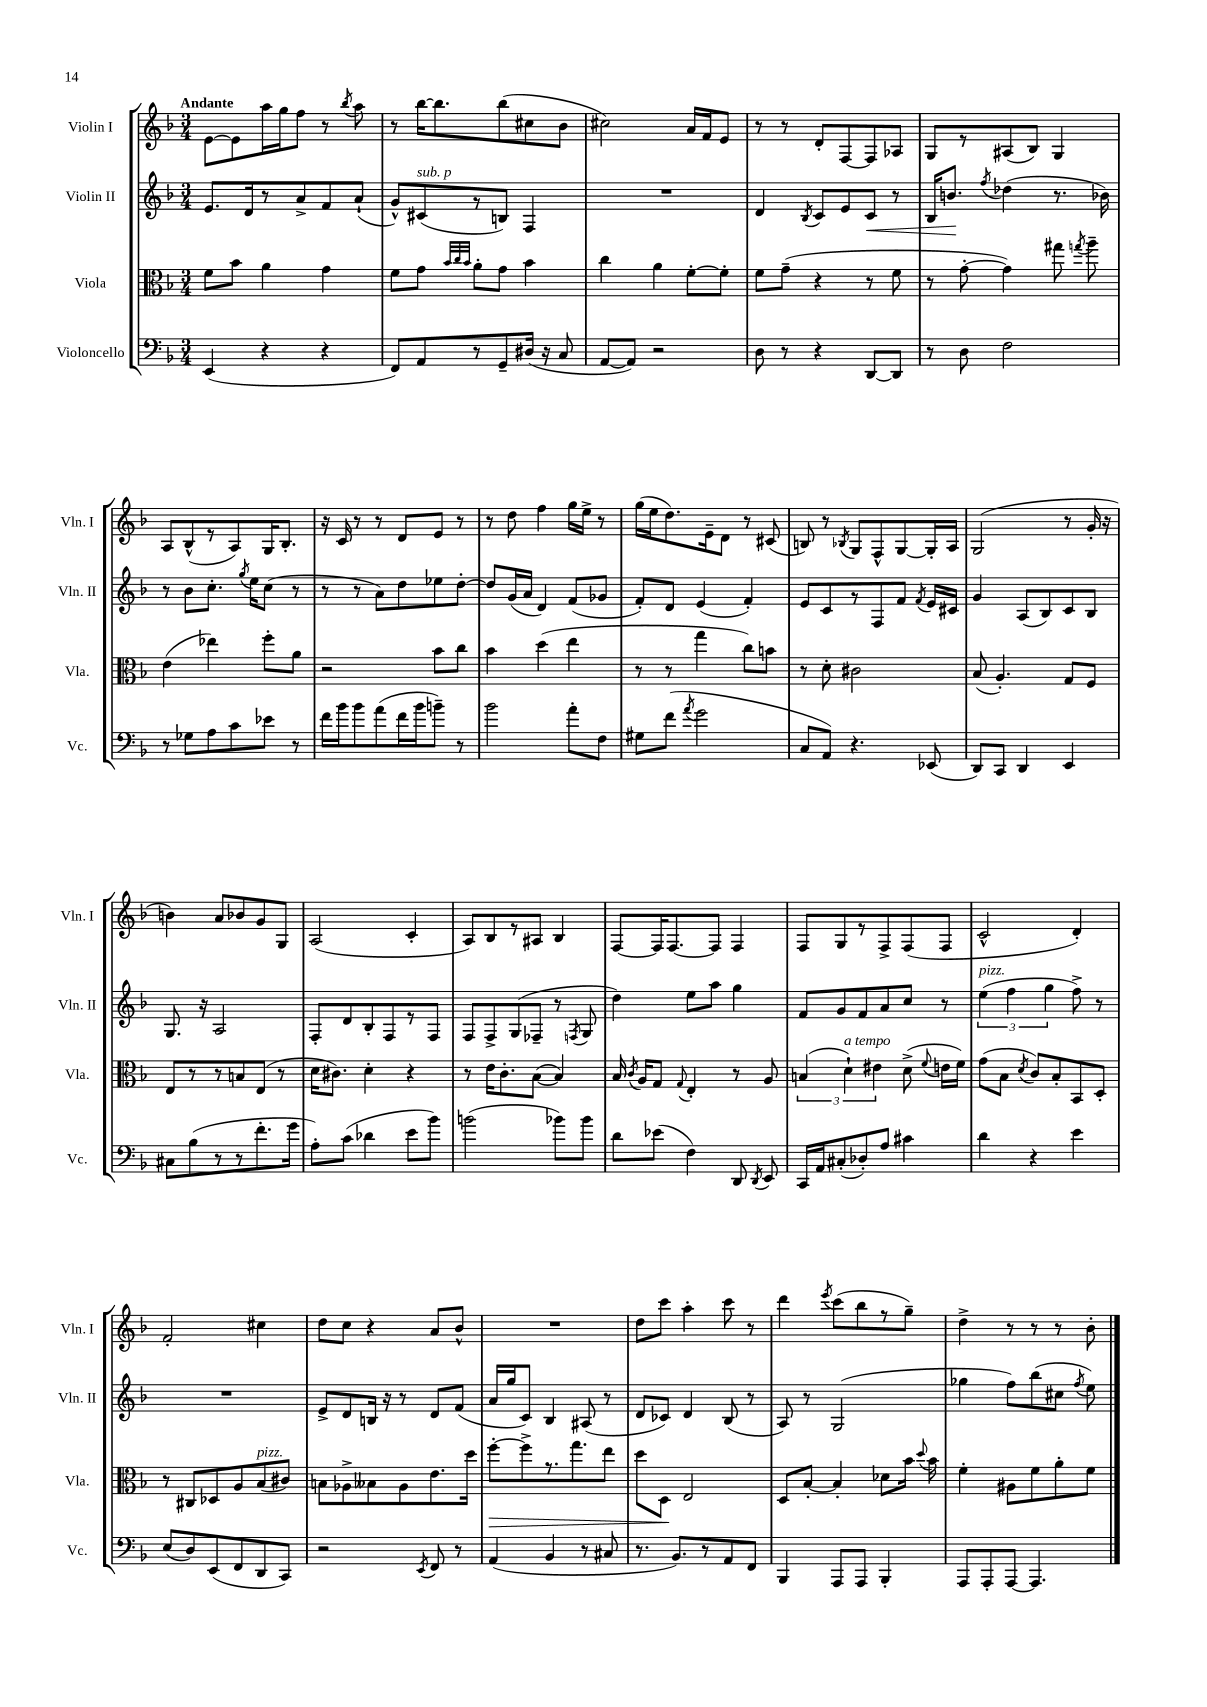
<<
\new StaffGroup <<
\new Staff = "s0" \with { instrumentName = "Violin I" shortInstrumentName = "Vln. I" } {
    \clef treble \key f \major \numericTimeSignature \time 3/4 \tempo "Andante"
    \autoBeamOff e'8[~ e'8 a''16 g''16 f''8] r8 \acciaccatura { bes''8 } a''8 |
    r8 bes''16[~ bes''8. bes''8( cis''8 bes'8] |
    cis''2) a'16[ f'16 e'8] |
    r8 r8 d'8[-. f8~ f8 aes8] |
    g8[ r8 ais8( bes8]) g4 |
    a8[ bes8-^( r8 a8) g16 bes8.]-. |
    r16 c'16 r8 r8 d'8[ e'8] r8 |
    r8 d''8 f''4 g''16[ e''16]-> r8 |
    g''16[( e''16 d''8.) e'16-- d'8] r8 cis'8( |
    b8) r8 \acciaccatura { bes8 } g8[ f8-^ g8~ g16-. a16] |
    g2( r8 g'16-. r16 |
    b'4) a'8[ bes'8 g'8 g8] |
    a2( c'4-. |
    a8[) bes8 r8 ais8] bes4 |
    f8[~ f16 f8.~ f8] f4 |
    f8[ g8 r8 f8-> f8( f8] |
    c'2-^ d'4-.) |
    f'2-. cis''4 |
    d''8[ c''8] r4 a'8[ bes'8]-^ |
    R2. |
    d''8[ c'''8] a''4-. c'''8 r8 |
    d'''4 \acciaccatura { e'''8 } c'''8[( bes''8 r8 g''8]--) |
    d''4-> r8 r8 r8 bes'8-. \bar "|." |
}
\new Staff = "s1" \with { instrumentName = "Violin II" shortInstrumentName = "Vln. II" } {
    \clef treble \key f \major \numericTimeSignature \time 3/4
    \autoBeamOff e'8.[ d'16 r8 a'8-> f'8 a'8]-!( |
    g'8[-^) cis'8^\markup { \italic "sub. p" }( r8 b8]) f4 |
    R2. |
    d'4 \acciaccatura { bes8 } c'8[ e'8 c'8]\< r8 |
    bes16[ b'8.]\! \acciaccatura { f''8 } des''4( r8. bes'16) |
    r8 bes'8[ c''8.]-. \acciaccatura { g''8 } e''16[ c''8]( r8 |
    r8 r8 a'8[) d''8 ees''8 d''8]~-. |
    d''8[ g'16( a'16] d'4) f'8[( ges'8] |
    f'8[-.) d'8] e'4( f'4-.) |
    e'8[ c'8 r8 f8 f'8] \acciaccatura { f'8 } e'16[ cis'16] |
    g'4 a8[( bes8) c'8 bes8] |
    g8. r16 a2 |
    f8[-. d'8 bes8-. f8 r8 f8] |
    f8[ f8-> g8( fes8]-- r8 \acciaccatura { f8 } g8 |
    d''4) e''8[ a''8] g''4 |
    f'8[ g'8 f'8 a'8 c''8] r8 |
    \tuplet 3/2 { e''4^\markup { \italic "pizz." }( f''4 g''4 } f''8->) r8 |
    R2. |
    e'8[-> d'8 b16] r16 r8 d'8[ f'8]( |
    a'16[ g''16 c'8]) bes4 ais8( r8 |
    d'8[ ces'8]) d'4 bes8( r8 |
    a8) r8 g2( |
    ges''4 f''8[) bes''8( cis''8] \acciaccatura { f''8 } e''8) \bar "|." |
}
\new Staff = "s2" \with { instrumentName = "Viola" shortInstrumentName = "Vla." } {
    \clef alto \key f \major \numericTimeSignature \time 3/4
    \autoBeamOff f'8[ bes'8] a'4 g'4 |
    f'8[ g'8] \grace { bes'32[ c''32 bes'32] } a'8[-. g'8] bes'4 |
    c''4 a'4 f'8[~-. f'8]-. |
    f'8[ g'8]--( r4 r8 f'8 |
    r8 g'8~-. g'4) gis''8 \acciaccatura { g''8 } a''8-- |
    e'4( ees''4) f''8[-. a'8] |
    r2 bes'8[ c''8] |
    bes'4 d''4( e''4 |
    r8 r8 g''4 c''8[) b'8] |
    r8 d'8-. cis'2 |
    bes8( a4.-.) g8[ f8] |
    e8[ r8 r8 b8 e8]( r8 |
    d'16[ cis'8.]) d'4-. r4 |
    r8 e'16[ c'8.-. bes8]~( bes4) |
    bes16 \acciaccatura { c'8 } a16[ g8] \appoggiatura { g8 } e4-. r8 a8 |
    \tuplet 3/2 { b4( d'4-!^\markup { \italic "a tempo" }) eis'4 } d'8->( \appoggiatura { f'8 } e'16[ f'16]) |
    g'8[( bes8] \acciaccatura { d'8 } c'8[) bes8-. bes,8 d8]-. |
    r8 cis8[ des8 a8 bes8^\markup { \italic "pizz." }( cis'8]) |
    b8[ aes8-> beses8 aes8 e'8. d''16] |
    f''8[~-.\> f''8-> r8. g''8. e''8] |
    d''8[ d8]\! e2 |
    d8[ bes8]~-. bes4-. des'8[ bes'16] \appoggiatura { d''8 } bes'16 |
    f'4-. ais8[ f'8 a'8-. f'8] \bar "|." |
}
\new Staff = "s3" \with { instrumentName = "Violoncello" shortInstrumentName = "Vc." } {
    \clef bass \key f \major \numericTimeSignature \time 3/4
    \autoBeamOff e,4( r4 r4 |
    f,8[) a,8 r8 g,8-- dis16]( r16 c8 |
    a,8[~ a,8]) r2 |
    d8 r8 r4 d,8[~ d,8] |
    r8 d8 f2 |
    r8 ges8[ a8 c'8 ees'8] r8 |
    f'16[ bes'16 bes'8 a'8( f'16 bes'16 b'8]--) r8 |
    bes'2 a'8[-. f8] |
    gis8[ f'8]( \acciaccatura { a'8 } g'2 |
    c8[ a,8]) r4. ees,8( |
    d,8[) c,8] d,4 e,4 |
    cis8[ bes8( r8 r8 f'8.-. g'16] |
    a8[-.) c'8]( des'4 e'8[ bes'8]) |
    b'2( bes'8[) bes'8] |
    d'8[ ees'8]( f4) d,8 \acciaccatura { d,8 } e,8 |
    c,16[ a,16 cis8-.( des8-.) a8] cis'4 |
    d'4 r4 e'4 |
    e8[( d8) e,8( f,8 d,8 c,8]) |
    r2 \acciaccatura { e,8 } f,8 r8 |
    a,4( bes,4 r8 cis8 |
    r8. bes,8.[) r8 a,8 f,8] |
    bes,,4 a,,8[ a,,8] bes,,4-. |
    a,,8[ a,,8-. a,,8]~ a,,4. \bar "|." |
}
>>
>>
\layout { \context { \Score \remove "Bar_number_engraver" } }
